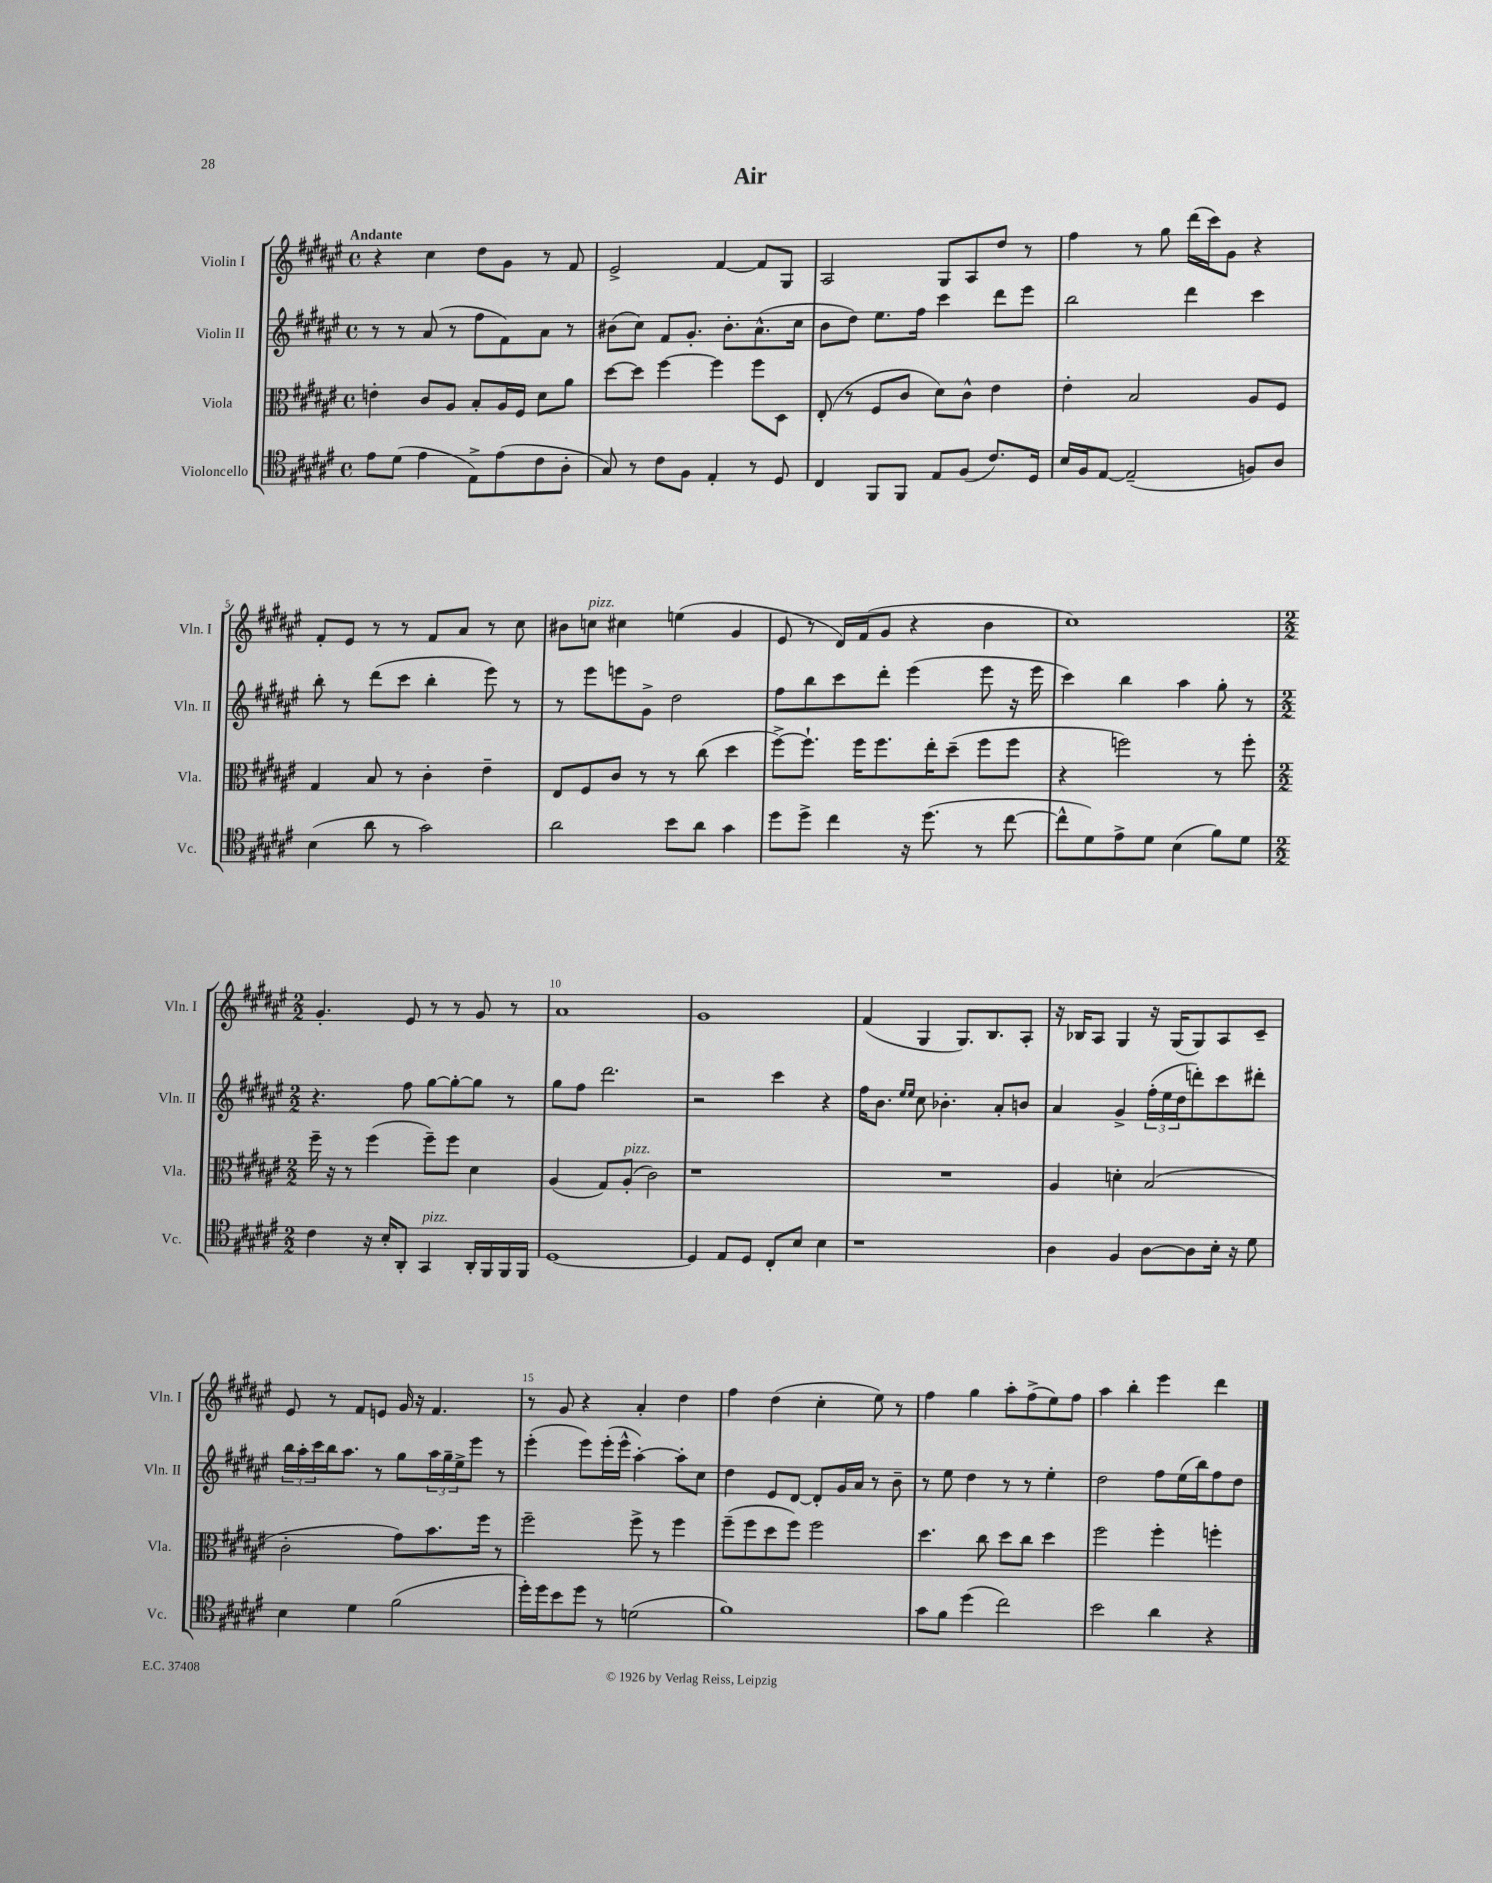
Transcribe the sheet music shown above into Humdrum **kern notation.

**kern	**kern	**kern	**kern
*staff4	*staff3	*staff2	*staff1
*clefC4	*clefC3	*clefG2	*clefG2
*k[f#c#g#d#a#e#]	*k[f#c#g#d#a#e#]	*k[f#c#g#d#a#e#]	*k[f#c#g#d#a#e#]
*M4/4	*M4/4	*M4/4	*M4/4
*met(c)	*met(c)	*met(c)	*met(c)
8e#\L	4e'\	8r	4r
(8d#\J	.	8r	.
4e#\	8c#/L	(8a#/	4cc#\
.	8A#/J	8r	.
8E#^\L)	8B'/L	8ff#\L	8dd#\L
(8e#\	16A#/L	8f#\)	8g#\J
.	16F#/JJ	.	.
8c#\	8d#\L	8a#\J	8r
8A#'\J	8a#\J	8r	8f#/
=	=	=	=
8G#/)	[8dd#\L	(8b#\L	2e#^/
8r	8dd#\]J	8cc#\J)	.
8c#\L	[4ff#\	8f#/L	.
8F#\J	.	8.g#'/J	.
4E#'/	4ff#\]	.	[4f#/
.	.	8.b#'\L	.
8r	8ff#\L	(8.a#^^\	8f#/]L
8D#/	8D#\J	.	8G#/J
.	.	16cc#\Jk	.
=	=	=	=
4C#/	(8E#'/	8b\L	2A#/
.	8r	8dd#\J)	.
8FF#/L	8F#/L	8.ee#\L	.
8FF#/J	8c#/J	.	.
.	.	16ff#\Jk	.
8E#/L	8d#\L)	4ccc#\	8G#/L
(8F#/J	8c#^^\J	.	8A#/
8.c#/L)	4e#\	8ddd#\L	8dd#/J
.	.	8eee#\J	8r
16D#/Jk	.	.	.
=	=	=	=
16B/LL	4e#'\	2bb\	4ff#\
16F#/J	.	.	.
[8E#/J	.	.	.
(2E#~/]	2B/	.	8r
.	.	.	8gg#\
.	.	4ddd#\	(16ddd#\LL
.	.	.	16ccc#\J)
.	.	.	8g#\J
8F/L)	8A#/L	4ccc#\	4r
8A#/J	8F#/J	.	.
=	=	=	=
(4B\	4G#/	8bb'\	8f#'/L
.	.	8r	8e#/J
8a#\	8B/	(8ddd#\L	8r
8r	8r	8ccc#\J	8r
2g#\)	4c#'\	4bb'\	8f#/L
.	.	.	8a#/J
.	4e#~\	8eee#\)	8r
.	.	8r	8cc#\
=	=	=	=
2a#\	8E#/L	8r	8b#\L
.	8F#/	8eee#\L	8cc\J
.	8c#/J	8eee\	4cc#\
.	8r	8g#^\J	.
8b\L	8r	2dd#\	(4ee\
8a#\J	(8cc#\	.	.
4g#\	4dd#\	.	4g#/
=	=	=	=
8dd#\L	[8ff#^\L)	8ff#\L	8e#/
8dd#^\J	8.ff#`\]J	8bb\	8r
4cc#\	.	8ccc#\	16d#/LL)
.	16ff#\LK	.	(16f#/J
.	8.ff#\	8ddd#'\J	8g#/J
16r	.	(4eee#\	4r
(8.dd#\	16ee#'\K	.	.
.	(8dd#~\J	.	.
8r	8ff#\L	8eee#\	4b\
[8cc#\	8ff#\J	16r	.
.	.	16eee#\	.
=	=	=	=
8cc#^^\]L	4r	4ccc#\)	1cc#)
8d#\)	.	.	.
8e#^\	2ff\)	4bb\	.
8d#\J	.	.	.
(4B\	.	4aa#\	.
8f#\L)	8r	8gg#'\	.
8d#\J	8ff'\	8r	.
=	=	=	=
*M2/2	*M2/2	*M2/2	*M2/2
4c#\	16ff#~\	4.r	4.g#'/
.	16r	.	.
.	8r	.	.
16r	(4ff#\	.	.
16B'/LK	.	.	.
8AA#'/J	.	8ff#\	8e#/
4GG#/	8ff#~\L)	[8gg#\L	8r
.	8ff#\J	8gg#'\_	8r
16AA#'/LL	4d#\	8gg#\]J	8g#/
16FF#/	.	.	.
16FF#/	.	8r	8r
16FF#/JJ	.	.	.
=	=	=	=
[1D#	(4A#/	8gg#\L	1a#
.	.	8ff#\J	.
.	8G#/L)	2.ddd#\	.
.	(8A#'/J	.	.
.	2c#\)	.	.
=	=	=	=
4D#/]	1r	2r	1g#
8E#/L	.	.	.
8D#/J	.	.	.
8C#'/L	.	4ccc#\	.
8B/J	.	.	.
4B\	.	4r	.
=	=	=	=
1r	1r	16ff#\LK	(4f#/
.	.	8.b\J	.
.	.	16qqee#/LL	.
.	.	16qqee#/JJ	.
.	.	8cc#\	4G#/
.	.	4.b-'\	.
.	.	.	8.G#/L)
.	.	.	8.B/
.	.	8a#'/L	.
.	.	8b/J	8A#'/J
=	=	=	=
4A#\	4A#/	4a#/	16r
.	.	.	16B-/LK
.	.	.	8A#/J
4F#/	4d'\	4g#^/	4G#/
[8A#\L	(2B/	(24ff#'\LL	16r
.	.	24ee#\	.
.	.	.	(16G#/LK
.	.	24dd#\J	.
8A#\]	.	8ddd'\)	8G#/)
16B'\Jk	.	8ccc#\	8A#/
16r	.	.	.
8d#\	.	8ddd#'\J	8c#~/J
=	=	=	=
4B\	2c#'\	24bb\LL	8e#/
.	.	24aa#'\	.
.	.	24ccc#\	.
.	.	16bb\J	8r
.	.	8.aa#\J	.
4d#\	.	.	8f#/L
.	.	8r	8e/J
(2f#\	8g#\L)	8gg#\L	16g#/
.	.	.	16r
.	8.b\	24aa#\L	4.f#/
.	.	24gg#~\	.
.	.	24ee#^\J	.
.	.	8eee#\J	.
.	16ff#\Jk	.	.
.	8r	8r	.
=	=	=	=
16dd#'\LL)	2ff#~\	(4eee#'\	8r
16dd#\J	.	.	.
8b\	.	.	8g#/
8dd#\J	.	8eee#\L)	4r
8r	.	(16eee#'\L	.
.	.	16eee#^^\JJ	.
(2d\	8ff#^\	[4aa#'\)	4a#'/
.	8r	.	.
.	4ff#\	8aa#'\]L	4dd#\
.	.	8cc#\J	.
=	=	=	=
1f#)	(8ff#~\L	4dd#\	4ff#\
.	8ff#\	.	.
.	8dd#\	8e#/L	(4dd#\
.	8ff#\J)	[8d#/J	.
.	2ff#\	8d#'/]L	4cc#'\
.	.	16g#/L	.
.	.	16a#/JJ	.
.	.	8r	8ee#\)
.	.	8b~\	8r
=	=	=	=
8g#\L	4.dd#\	8r	4ff#\
8f#\J	.	8ee#\	.
(4dd#\	.	4dd#\	4gg#\
.	8cc#\	.	.
2cc#\)	8dd#\L	8r	8aa#'\L
.	8cc#\J	8r	(8ff#^\
.	4dd#\	4ee#'\	8ee#\)
.	.	.	8ff#\J
=	=	=	=
2b\	2ff#\	2dd#\	4aa#\
.	.	.	4bb'\
4a#\	4ff#'\	8ff#\L	4eee#\
.	.	(16ee#\L	.
.	.	16bb\J)	.
4r	4ff'\	8ff#\	4ddd#\
.	.	8dd#\J	.
==	==	==	==
*-	*-	*-	*-
